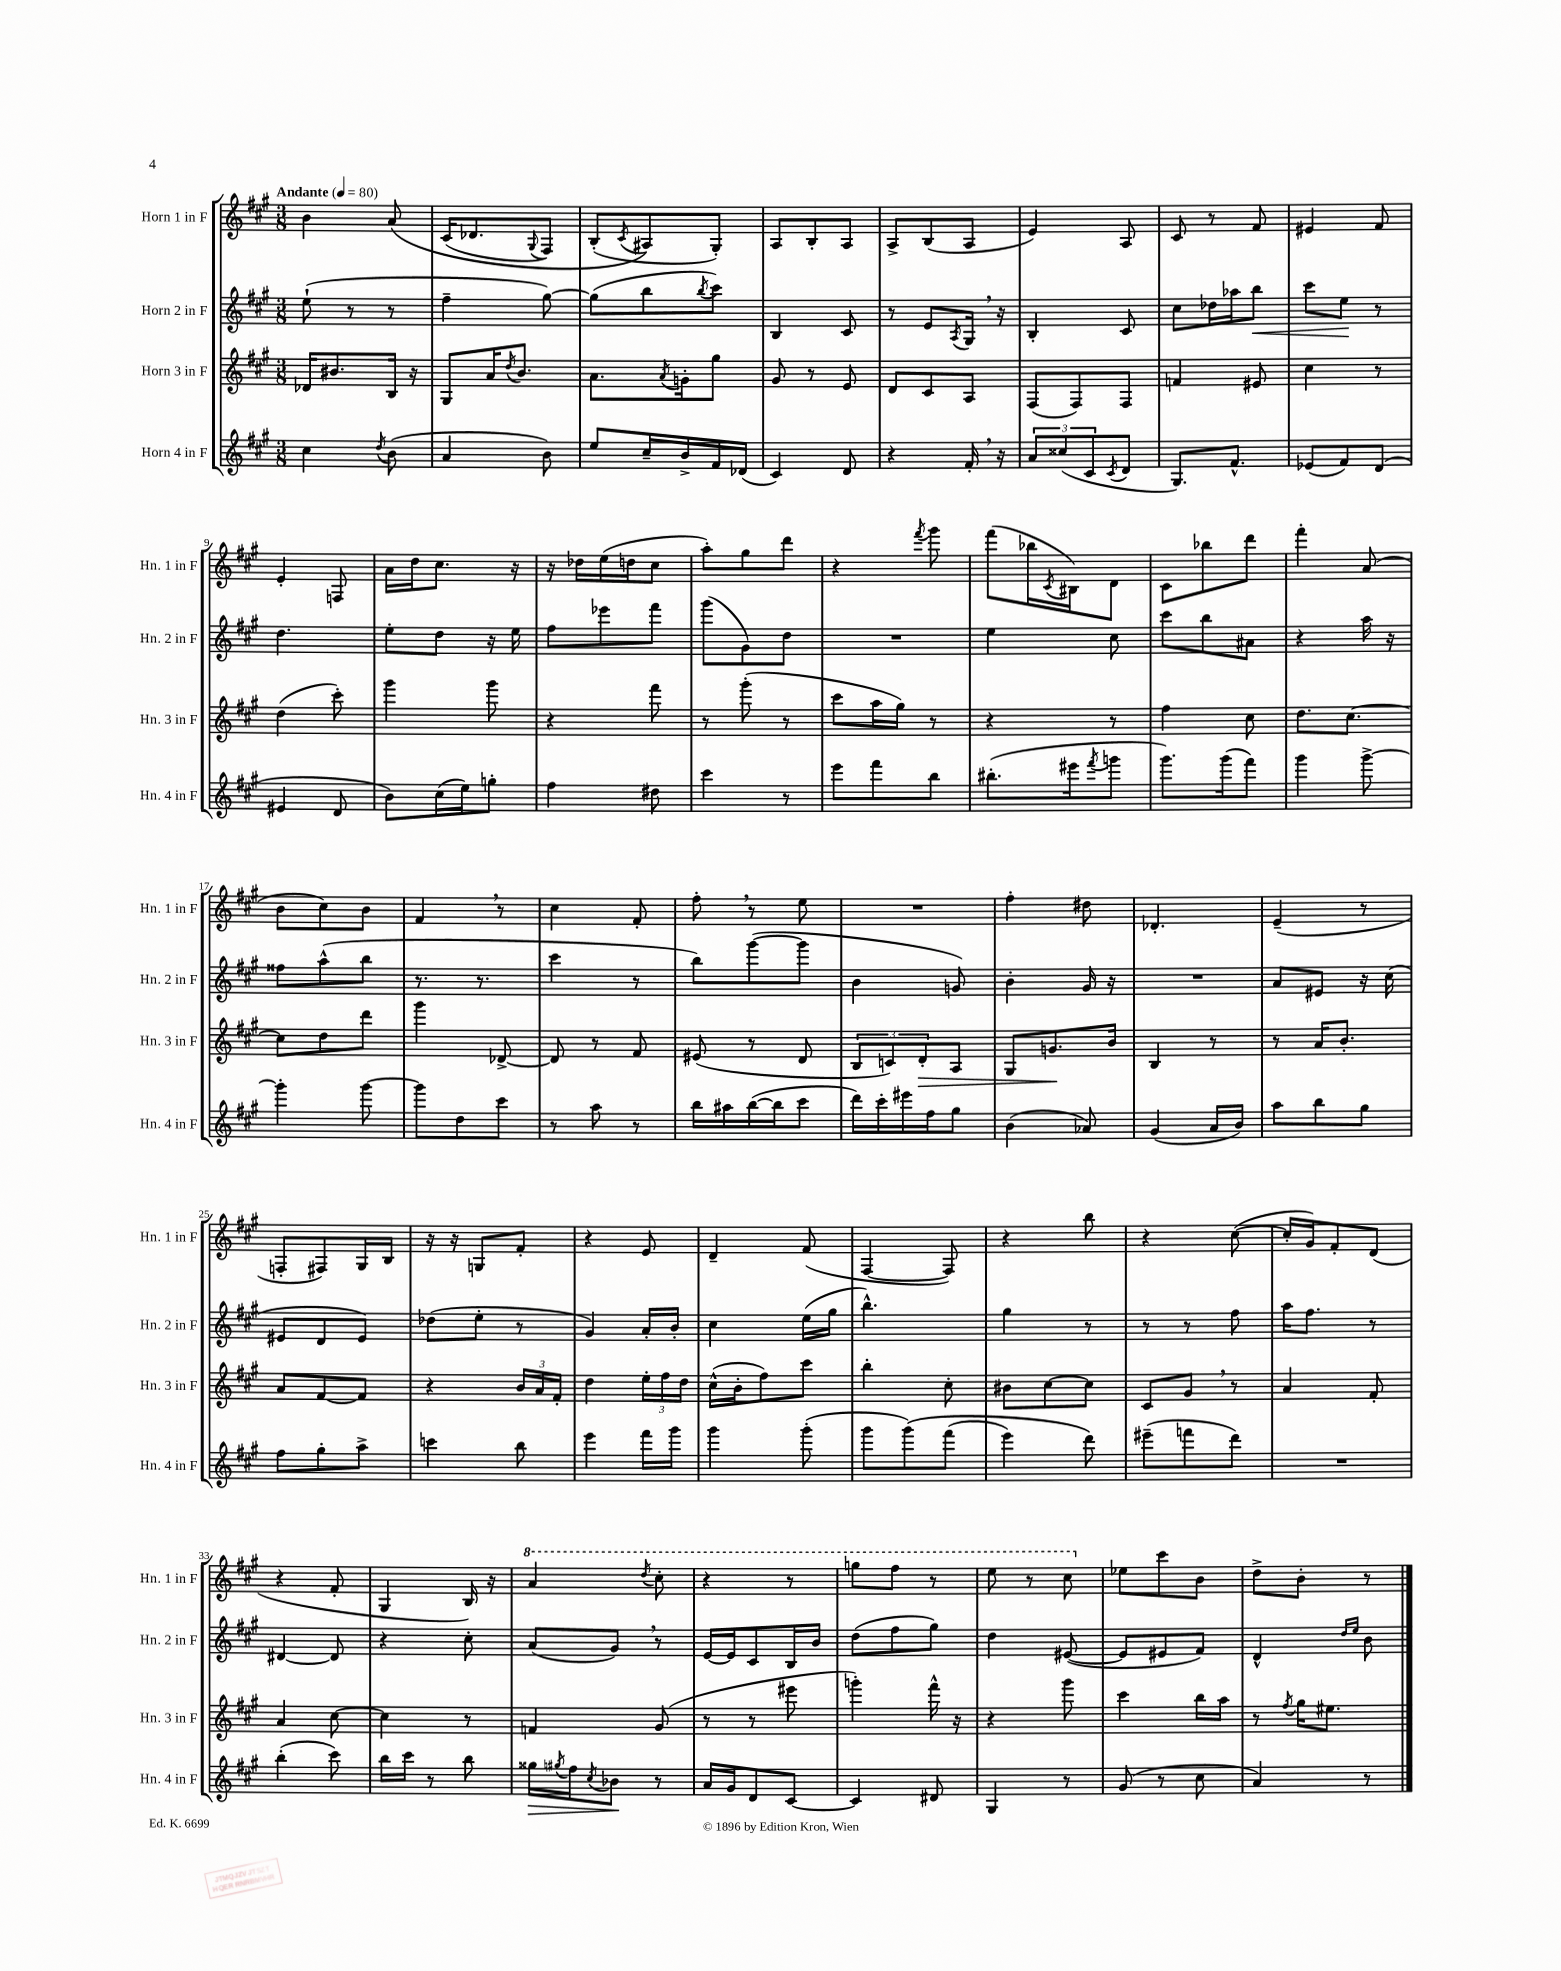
<<
\new StaffGroup <<
\new Staff = "s0" \with { instrumentName = "Horn 1 in F" shortInstrumentName = "Hn. 1 in F" } {
    \clef treble \key a \major \numericTimeSignature \time 3/8 \tempo "Andante" 4 = 80
    b'4 a'8\( |
    cis'16( des'8. \appoggiatura { gis8 } fis8) |
    b8-.( \acciaccatura { cis'8 } ais8\) gis8-.) |
    a8 b8-. a8 |
    a8-> b8( a8 |
    e'4) a8 |
    cis'8 r8 fis'8 |
    eis'4 fis'8 |
    e'4-. f8 |
    a'16 d''16 cis''8. r16 |
    r16 des''16 e''16( d''16 cis''8 |
    a''8-.) gis''8 d'''8 |
    r4 \acciaccatura { fis'''8 } gis'''8 |
    fis'''8( bes''16 \acciaccatura { cis'8 } bis16) d'8 |
    cis'8 bes''8 d'''8 |
    fis'''4-. a'8( |
    b'8 cis''8) b'8 |
    fis'4 \breathe r8 |
    cis''4 fis'8-. |
    fis''8-. \breathe r8 e''8 |
    R4. |
    fis''4-. dis''8 |
    des'4.-. |
    e'4--( r8 |
    f8-. fis8) gis16 b16 |
    r16 r16 g8 fis'8-. |
    r4 e'8 |
    d'4-- fis'8( |
    fis4~ fis8) |
    r4 b''8 |
    r4 cis''8~( |
    cis''16-. gis'16) fis'8-. d'8( |
    r4 fis'8-. |
    gis4 b16) r16 |
    \ottava #1 a''4 \acciaccatura { d'''8 } cis'''8-. |
    r4 r8 |
    g'''8 fis'''8 r8 |
    e'''8 r8 cis'''8 \ottava #0 |
    ees''8 cis'''8 b'8 |
    d''8-> b'8-. r8 \bar "|." |
}
\new Staff = "s1" \with { instrumentName = "Horn 2 in F" shortInstrumentName = "Hn. 2 in F" } {
    \clef treble \key a \major \numericTimeSignature \time 3/8
    e''8-!( r8 r8 |
    fis''4-- gis''8~) |
    gis''8( b''8 \acciaccatura { b''8 } cis'''8) |
    b4 cis'8 |
    r8 e'8 \acciaccatura { a8 } gis16 \breathe r16 |
    b4-. cis'8 |
    cis''8 des''16 aes''16 b''8\< |
    cis'''8 e''8\! r8 |
    d''4. |
    e''8-. d''8 r16 e''16 |
    fis''8 ees'''8 fis'''8 |
    gis'''8( gis'8) d''8 |
    R4. |
    e''4 cis''8 |
    cis'''8 b''8 ais'8 |
    r4 a''16 r16 |
    fisis''8 a''8-^( b''8 |
    r8. r8. |
    cis'''4 r8 |
    b''8) gis'''8~( gis'''8 |
    b'4 g'8) |
    b'4-. gis'16 r16 |
    R4. |
    a'8 eis'8 r16 cis''16( |
    eis'8 d'8 eis'8) |
    des''8( e''8-. r8 |
    gis'4) a'16-. b'16-. |
    cis''4 e''16( gis''16 |
    b''4.-^) |
    gis''4 r8 |
    r8 r8 fis''8 |
    a''16 fis''8. r8 |
    dis'4~ dis'8 |
    r4 cis''8-. |
    a'8( gis'8) \breathe r8 |
    e'16~ e'16 cis'8 b16 b'16 |
    d''8( fis''8 gis''8) |
    d''4 eis'8~( |
    eis'8 eis'8 fis'8) |
    d'4-^ \grace { d''16 e''16 } b'8 \bar "|." |
}
\new Staff = "s2" \with { instrumentName = "Horn 3 in F" shortInstrumentName = "Hn. 3 in F" } {
    \clef treble \key a \major \numericTimeSignature \time 3/8
    des'16 bis'8. b16 r16 |
    gis8 a'16 \acciaccatura { d''8 } b'8. |
    a'8. \acciaccatura { a'8 } g'16-. gis''8 |
    gis'8 r8 e'8 |
    d'8 cis'8 a8 |
    fis8( fis8) fis8 |
    f'4 eis'8 |
    cis''4 r8 |
    d''4( cis'''8-.) |
    gis'''4 gis'''8 |
    r4 fis'''8 |
    r8 gis'''8-.( r8 |
    cis'''8 a''16 gis''16) r8 |
    r4 r8 |
    fis''4 cis''8 |
    d''8. cis''8.~ |
    cis''8 d''8 d'''8 |
    gis'''4 des'8~-> |
    des'8 r8 fis'8 |
    eis'8( r8 d'8 |
    \tuplet 3/2 { b8 c'8) d'8-.\> } a8 |
    gis8 g'8.\! b'16 |
    b4 r8 |
    r8 a'16 b'8.-. |
    a'8 fis'8~ fis'8 |
    r4 \tuplet 3/2 { b'16 a'16 fis'16-. } |
    d''4 \tuplet 3/2 { e''16-. fis''16 d''16 } |
    cis''16-^( b'16-. fis''8) cis'''8 |
    b''4-. cis''8-. |
    bis'8 cis''8~ cis''8 |
    cis'8 gis'8 \breathe r8 |
    a'4 fis'8-. |
    a'4 cis''8~ |
    cis''4 r8 |
    f'4 gis'8( |
    r8 r8 eis'''8 |
    g'''4-.) fis'''16-^ r16 |
    r4 gis'''8 |
    cis'''4 b''16 a''16 |
    r8 \acciaccatura { fis''8 } gis''16 eis''8. \bar "|." |
}
\new Staff = "s3" \with { instrumentName = "Horn 4 in F" shortInstrumentName = "Hn. 4 in F" } {
    \clef treble \key a \major \numericTimeSignature \time 3/8
    cis''4 \acciaccatura { d''8 } b'8( |
    a'4 b'8) |
    e''8 cis''16-- b'16-> fis'16 des'16( |
    cis'4) d'8 |
    r4 fis'16-. \breathe r16 |
    \tuplet 3/2 { a'8 cisis''8( cis'8 } \acciaccatura { cis'8 } d'8 |
    gis8.) fis'8.-^ |
    ees'8( fis'8) d'8( |
    eis'4 d'8 |
    b'8) cis''16( e''16) g''8-. |
    fis''4 dis''8 |
    cis'''4 r8 |
    e'''8 fis'''8 b''8 |
    bis''8.-.( eis'''16 \acciaccatura { fis'''8 } g'''8 |
    gis'''8.) gis'''16( fis'''8) |
    gis'''4 gis'''8~-> |
    gis'''4-. gis'''8~ |
    gis'''8 d''8 cis'''8 |
    r8 a''8 r8 |
    b''16 ais''16 b''16~( b''16 cis'''8 |
    d'''16) cis'''16-. eis'''16 fis''16 gis''8 |
    b'4( aes'8) |
    gis'4( a'16 b'16) |
    a''8 b''8 gis''8 |
    fis''8 gis''8-. a''8-> |
    c'''4 b''8 |
    e'''4 fis'''16 gis'''16 |
    gis'''4 gis'''8-.( |
    gis'''8 gis'''8)\( fis'''8( |
    e'''4) d'''8\) |
    eis'''8--( f'''8 d'''8) |
    R4. |
    b''4-.( cis'''8) |
    b''16 cis'''16 r8 b''8 |
    gisis''16\> \acciaccatura { gis''8 } fis''16 \acciaccatura { cis''8 } bes'8\! r8 |
    a'16 gis'16 d'8 cis'8~ |
    cis'4 dis'8 |
    gis4 r8 |
    gis'8( r8 cis''8 |
    a'4) r8 \bar "|." |
}
>>
>>
